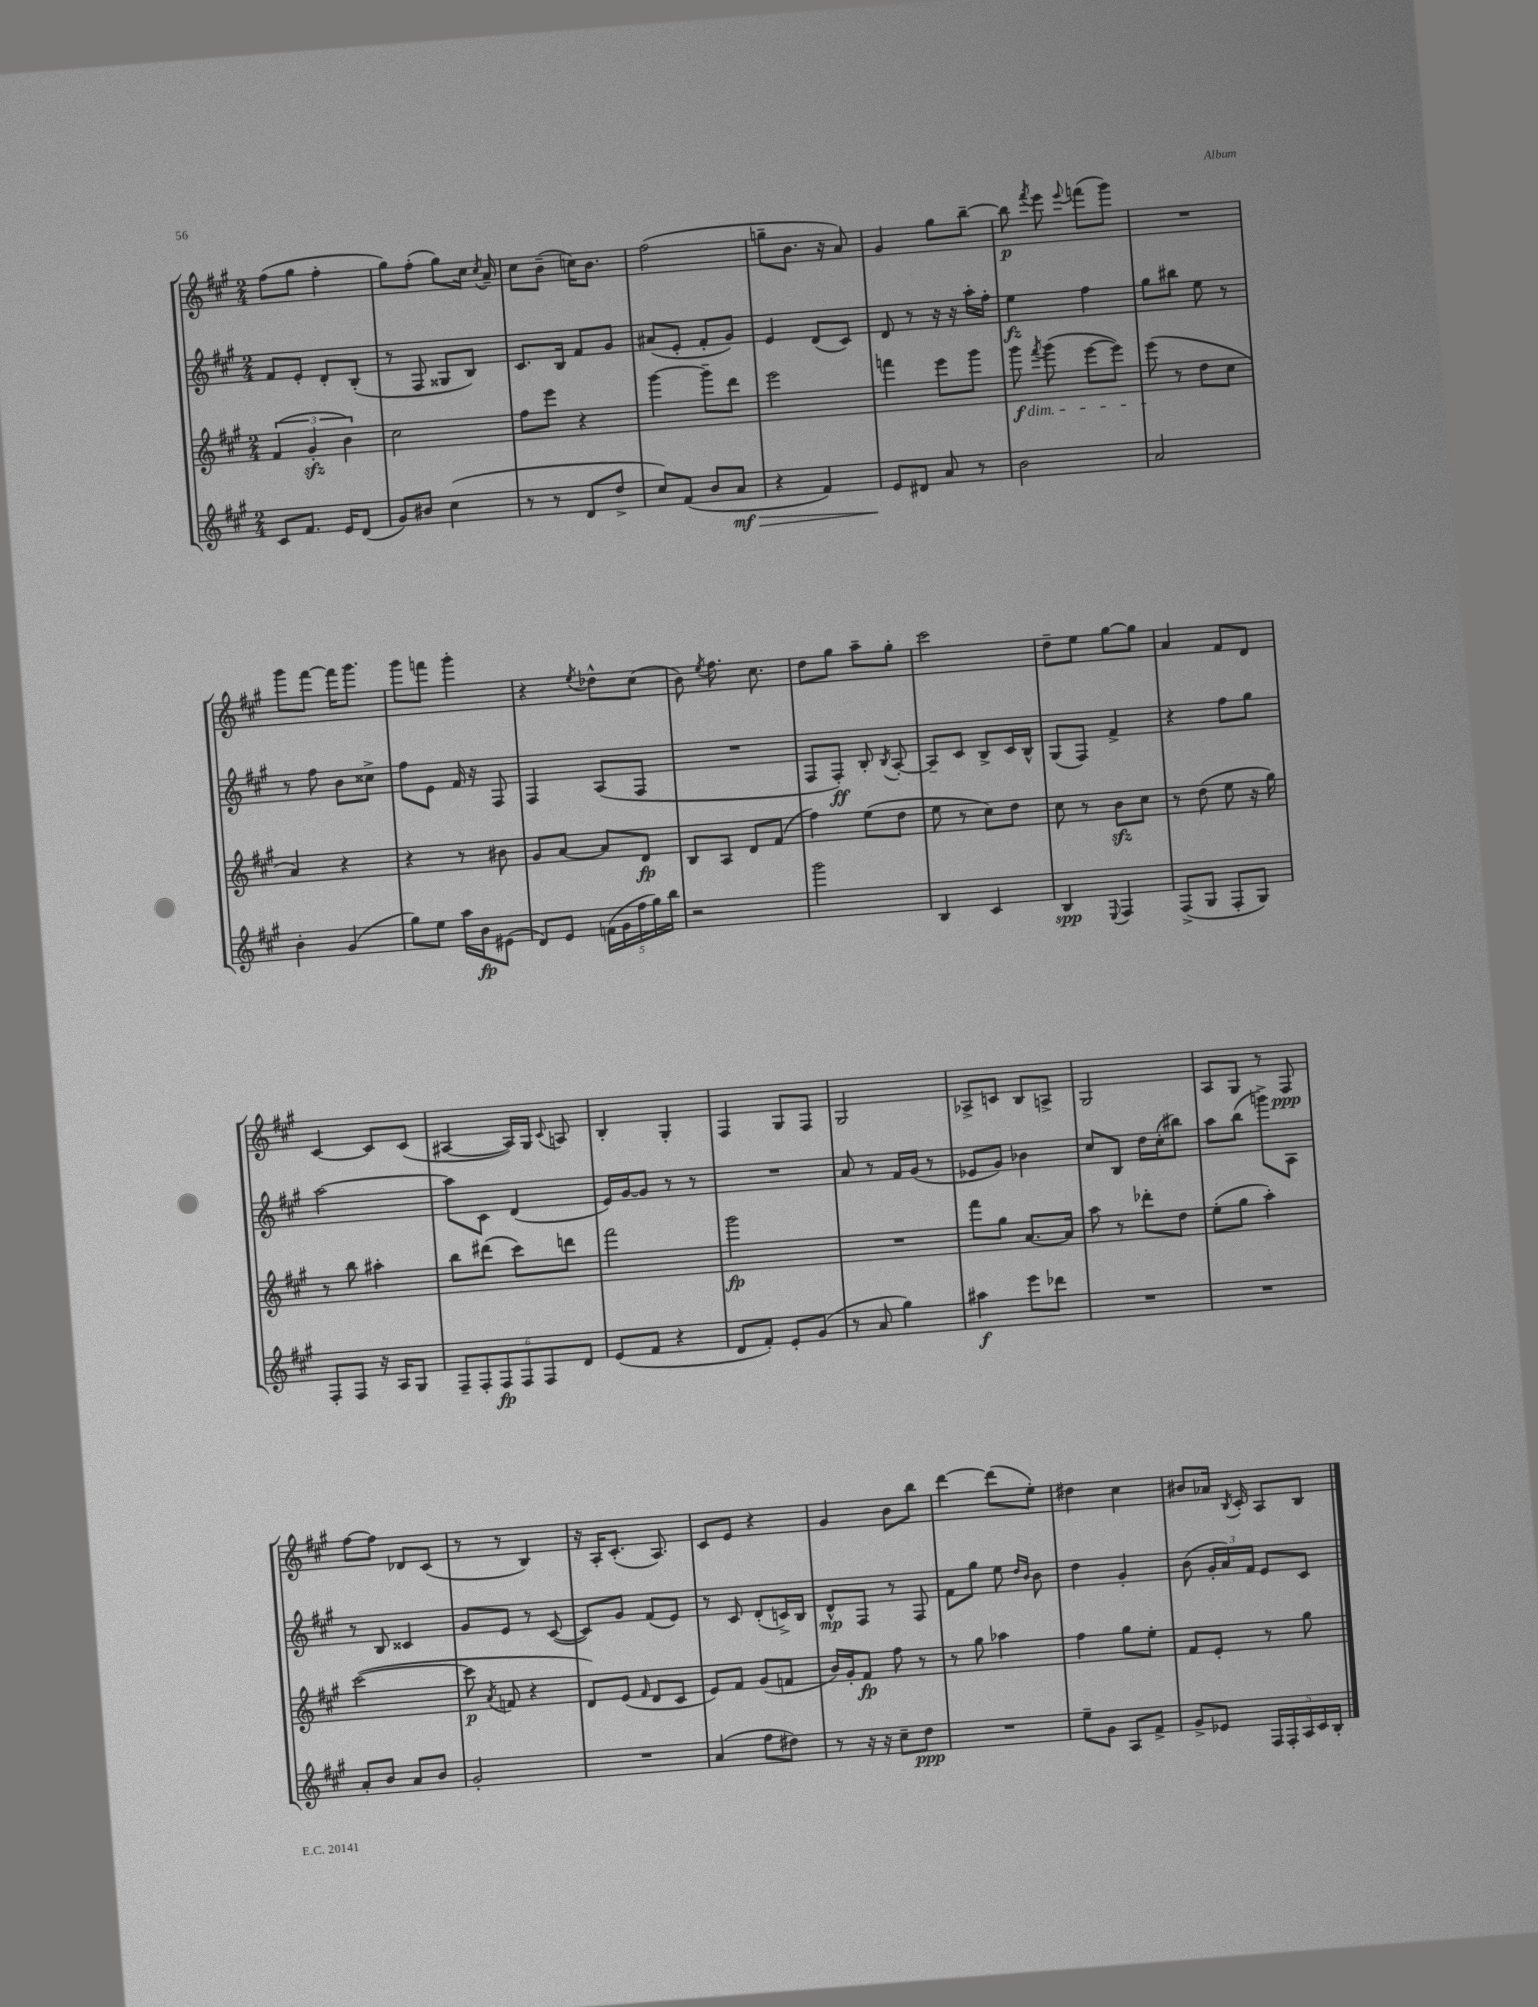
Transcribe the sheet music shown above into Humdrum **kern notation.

**kern	**kern	**kern	**kern
*staff4	*staff3	*staff2	*staff1
*clefG2	*clefG2	*clefG2	*clefG2
*k[f#c#g#]	*k[f#c#g#]	*k[f#c#g#]	*k[f#c#g#]
*M2/4	*M2/4	*M2/4	*M2/4
8c#/L	(6f#/	8f#/L	(8ff#\L
8.f#/J	.	8e'/J	8gg#\J
.	6g#'/	.	.
.	.	8d'/L	4ff#'\
16e/LK	.	.	.
.	6b\)	.	.
(8d/J	.	(8B'/J	.
=	=	=	=
8g#/L)	2cc#\	8r	8gg#\L)
8b#/J	.	8F#/	(8ff#'\J
(4cc#\	.	8G##/L	8gg#\L)
.	.	8B/J)	16cc#\Jk
.	.	.	8qcc#/
.	.	.	16a~/
=	=	=	=
8r	8ff#\L	8.c#/L	8cc#\L
8r	8eee\J	.	(8b~\J
.	.	16B/Jk	.
8d/L	4r	8f#/L	16cc\LK)
.	.	.	8.b\J
8dd^/J	.	8g#/J	.
=	=	=	=
8cc#/L)	[4ggg#\	(8a#/L	(2ff#\
(8f#/J	.	8e'/J	.
8b/L	8ggg#~\]L	8f#'/L	.
8a/J	8ddd\J	8g#/J)	.
=	=	=	=
4r	2eee\	4e/	8gg~\L
.	.	.	8.b\J
4f#/)	.	(8d/L	.
.	.	.	16r
.	.	8c#/J)	8a/)
=	=	=	=
8e/L	4fff\	8d/	4g#/
8d#/J	.	8r	.
8a/	8eee\L	16r	8gg#\L
.	.	16r	.
8r	8ggg#\J	16aa'\LL	[8bb~\J
.	.	16ff#'\JJ	.
=	=	=	=
2b\	8ggg#\	4ee\	8bb\]
.	8qfff#/	.	8qfff#/
.	(8ggg#\	.	8eee\
.	.	.	8qqeee/
.	[8eee\L	4ff#\	(8fff\L
.	8eee\]J)	.	8ggg#\J)
=	=	=	=
2a/	(8eee\	8gg#\L	2r
.	8r	8bb#\J	.
.	8dd\L	8ee\	.
.	8cc#\J	8r	.
=	=	=	=
4b'\	4a/)	8r	8ggg#\L
.	.	8ff#\	[8fff#\J
(4g#/	4r	8b\L	16fff#\]LK
.	.	.	8.ggg#\J
.	.	8cc##^\J	.
=	=	=	=
8gg#\L)	4r	8ff#\L	8ggg#\L
8ee\J	.	8e\J	8fff\J
16aa\LL	8r	16f#/	4ggg#'\
16b\J	.	16r	.
(8e#\J	8b#\	8F#/	.
=	=	=	=
8d/L)	8g#/L	4F#/	4r
8e/J	[8a/J	.	.
.	.	.	8qee/
(20f\LL	8a/]L	(8A/L	8dd-^^\L
20g#\	.	.	.
20ff#\	.	.	.
.	8d/J	8F#/J	(8cc#\J
20gg#\)	.	.	.
20bb\JJ	.	.	.
=	=	=	=
2r	8B/L	2r	8b\)
.	.	.	8qee/
.	8A/J	.	8.ff#\
.	8d/L	.	.
.	.	.	8.cc#\
.	(8f#/J	.	.
=	=	=	=
2ggg#\	4ff#\)	8F#/L	8dd\L
.	.	8F#'/J)	8gg#\J
.	(8ee\L	8B'/	8aa~\L
.	.	8qB/	.
.	8dd\J	[8A'/	8gg#'\J
=	=	=	=
4B/	8ee\	8A~/]L	2ccc#\
.	8r	8c#/J	.
4c#/	8cc#\L)	8B^/L	.
.	8dd\J	16c#/L	.
.	.	16B^^/JJ	.
=	=	=	=
4B/	8cc#\	(8G#/L	8dd~\L
.	8r	8F#/J)	8ee\J
8qqE/	.	.	.
4F#/	8b\L	4f#^/	[8gg#\L
.	8cc#\J	.	8gg#\]J
=	=	=	=
(8F#^/L	8r	4r	4a/
8G#/J	(8dd\	.	.
8F#'/L	8ee\	8ff#\L	8f#/L
8G#/J)	16r	8gg#\J	8d/J
.	16gg#\)	.	.
=	=	=	=
8F#'/L	8r	[2aa\	[4c#/
8F#/J	8bb\	.	.
16r	4aa#'\	.	8c#/]L
16A/LK	.	.	.
8G#/J	.	.	(8c#/J
=	=	=	=
12F#~/L	8bb\L	8aa\]L	[4A#/
12F#'/	.	.	.
.	(8ddd#\J	8c#\J	.
12F#/	.	.	.
12F#/	8ccc#\L)	(4d/	16A#/]LL)
.	.	.	16G#/JJ
12F#/	.	.	.
.	.	.	8qqc#/
.	8ddd\J	.	8A/
12d/J	.	.	.
=	=	=	=
(8e/L	2fff#\	16e/LL)	4B'/
.	.	[16g#/J	.
8f#/J	.	8g#/]J	.
4r	.	8r	4G#'/
.	.	8r	.
=	=	=	=
8d/L	2ggg#\	2r	4F#/
8f#'/J)	.	.	.
8e'/L	.	.	8G#/L
(8g#/J	.	.	8F#/J
=	=	=	=
8r	2r	8a/	2G#/
8a/	.	8r	.
4gg#\)	.	16f#/LL	.
.	.	(16g#/JJ	.
.	.	8r	.
=	=	=	=
4aa#\	8fff#\L	8e-/L	8A-^/L
.	8gg#\J	8g#/J)	8c/J
8eee\L	[8.a/L	4b-\	8B/L
8ddd-\J	.	.	8A^/J
.	16a/]Jk	.	.
=	=	=	=
2r	8aa\	8cc#/L	2G#/
.	8r	8B/J	.
.	8ddd-'\L	16dd\LL	.
.	.	(16cc#'\J	.
.	8dd\J	8bb#\J)	.
=	=	=	=
2r	(8ee'\L	8aa\L	8A/L
.	8gg#\J	(8bb\J	8G#/J
.	4aa'\)	8ggg^\L)	8r
.	.	8A\J	8F#/
=	=	=	=
8a'/L	([2ccc#\	8r	[8ff#\L
8b/J	.	8B/	8ff#\]J
8a/L	.	4c##/	8d-/L
8b/J	.	.	(8c#/J
=	=	=	=
2g#'/	8ccc#\]	8g#/L	8r
.	8qa/	.	.
.	8f/	8e/J	8r
.	4r	8r	4B/)
.	.	([8c#/	.
=	=	=	=
2r	8d/L)	8c#/]L)	16r
.	.	.	16A'/LK
.	(8e/J	8g#/J	(8.c#'/J
.	16qqf#/	.	.
.	8d/L	(8f#/L	.
.	.	.	8.A/)
.	8c#/J	8e/J)	.
=	=	=	=
(4a/	8e/L)	8r	8c#/L
.	8f#/J	8c#/	8e/J
8ff#\L	(8g#/L	(8d'/L	4r
8dd#\J)	8f/J	16c^/L)	.
.	.	16B/JJ	.
=	=	=	=
8r	16b/LL)	8d^^/L	4g#/
.	16g#'/J	.	.
16r	8f#/J	8F#/J	.
16r	.	.	.
8cc#~\L	8ff#\	8r	8b\L
8dd\J	8r	8F#/	8bb\J
=	=	=	=
2r	8r	8f#\L	[4ddd\
.	8gg#\	8gg#\J	.
.	4aa-\	8ee\	(8ddd\]L
.	.	16qqdd/LL	.
.	.	16qqb/JJ	.
.	.	8b\	8ee'\J)
=	=	=	=
8ee~\L	4ff#\	4dd\	4dd#\
8g#\J	.	.	.
8A/L	8gg#\L	4g#'/	4cc#\
8f#^/J	8ee'\J	.	.
=	=	=	=
8g#^/L	8f#/L	(8b\	8b#/L
8e-/J	8e'/J	24g#'/LL	16a-/Jk
.	.	24a/)	.
.	.	.	8qB/
.	.	.	16c#'/
.	.	24f#/JJ	.
20F#/LL	8r	8e/L	8A/L
20F#'/	.	.	.
20A/	.	.	.
.	8gg#\	8c#/J	8B/J
20c#/	.	.	.
20B'/JJ	.	.	.
==	==	==	==
*-	*-	*-	*-
